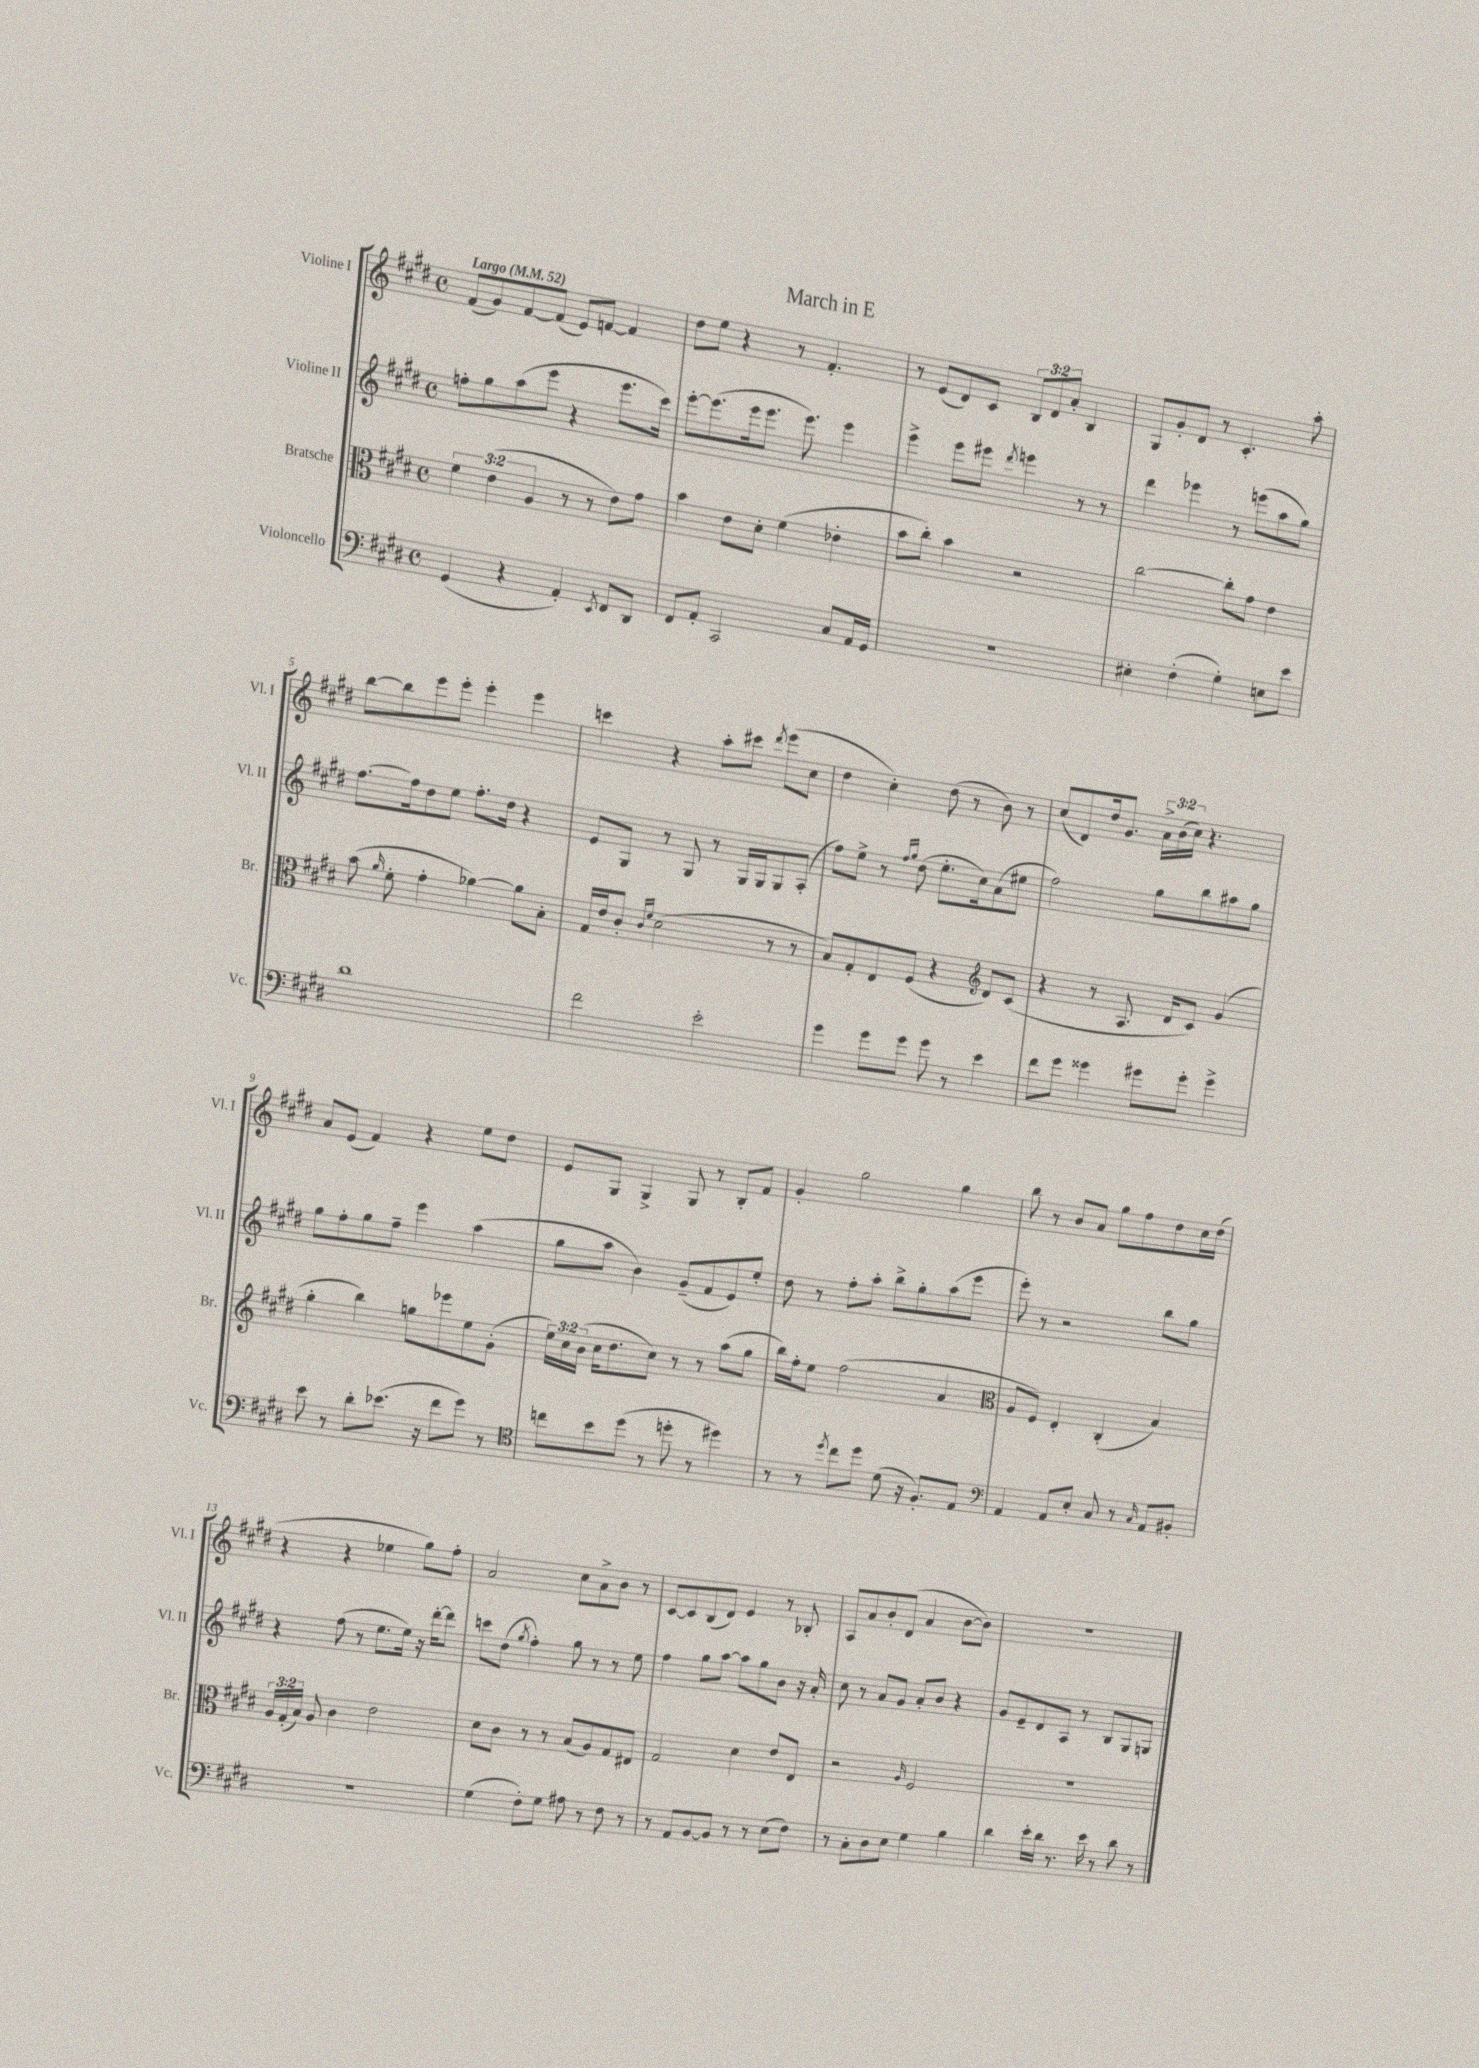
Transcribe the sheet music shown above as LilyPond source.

\header { title = "March in E" }
<<
\new StaffGroup <<
\new Staff = "s0" \with { instrumentName = "Violine I" shortInstrumentName = "Vl. I" } {
    \clef treble \key e \major \defaultTimeSignature \time 4/4 \override Staff.TupletNumber.text = #tuplet-number::calc-fraction-text \tempo "Largo" 4 = 52
    \autoBeamOff fis'8[( gis'8) fis'8~ fis'8]( e'8[) f'8]~ f'4 |
    dis''8[ e''8] r4 r8 fis'4.-. |
    r8 e'8[( dis'8) cis'8] \tuplet 3/2 { b8[ dis'8 a'8]-. } b4 |
    gis8[ gis'8-. dis'8] r8 cis'4.-. a''8-. |
    b''8[~ b''8 e'''8 e'''8]-. e'''4-. e'''4 |
    c'''4 r4 a''8[-. cis'''8] \acciaccatura { dis'''8 } e'''8[( cis''8] |
    dis''4 cis''4-.) dis''8( r8 b'8) r8 |
    cis''8[( dis'8) dis''16 gis'8.] \tuplet 3/2 { a'16[-> b'16( cis''16]) } r4. |
    a'8[ e'8]( fis'4) r4 e''8[ dis''8] |
    e'8[ gis8] gis4-> gis8 r8 b8[-. fis'8] |
    gis'4-. gis''2 gis''4 |
    b''8 r8 b'8[ a'8] gis''8[ fis''8 dis''8 cis''16 dis''16]( |
    r4 r4 ees''4 gis''8[) fis''8]-. |
    a'2 cis''8[ a'8-> b'8] r8 |
    cis'8[~ cis'8 b8( dis'8]) e'4 r8 bes8-. |
    a8[ a'8 b'8-. dis'8]( a'4 b'8[~ b'8]) |
    R1 \bar "|." |
}
\new Staff = "s1" \with { instrumentName = "Violine II" shortInstrumentName = "Vl. II" } {
    \clef treble \key e \major \defaultTimeSignature \time 4/4
    \autoBeamOff f''8[-. gis''8 a''8( e'''8] r4 e'''8.[ cis'''16]) |
    e'''8[~-. e'''8.( e'''16 e'''8.] e'''8.) e'''4 |
    e'''4-> e'''8[ eis'''8] \acciaccatura { dis'''8 } e'''4 r8 r8 |
    dis'''4 ees'''4 r8 e'''8[( a''8 gis''8]) |
    fis''8.[~ fis''16 dis''8 e''8] fis''8.[-. dis''16] r4 |
    e'8[ gis8] r8 gis8 r8 gis16[ gis16 gis8 a8]-.( |
    fis''8[) e''8]-> r8 \grace { fis''16[ gis''16] } dis''8( e''8.[-. cis''16) a'8( eis''8] |
    fis''2) gis''8[ b''8 ais''8 gis''8] |
    gis''8[ fis''8-. gis''8 fis''8]-- e'''4 a''4( |
    gis''8[ a''8] b'4) gis'8[--( fis'8 e'8) e''8]-. |
    dis''8 r8 fis''8[-. a''8]-. b''8[-> gis''8-. a''8( e'''8] |
    e'''8-.) r8 r2 b''8[ gis''8] |
    r4 fis''8( r8 e''8.[ e''16]) r16 dis'''16[~-. dis'''8] |
    c'''8[ dis''8]( \acciaccatura { gis''8 } fis''4-.) gis''8 r8 r8 e''8 |
    fis''4 gis''8[ a''8]~ a''8[ gis''8 b'8] r16 a'16-. |
    cis''8 r8 a'8[ gis'8] a'8[-. b'8] r4 |
    gis'8[ e'8-- dis'8 a8] r8 b8[ gis8 g8] \bar "|." |
}
\new Staff = "s2" \with { instrumentName = "Bratsche" shortInstrumentName = "Br." } {
    \clef alto \key e \major \defaultTimeSignature \time 4/4 \override Staff.TupletNumber.text = #tuplet-number::calc-fraction-text
    \autoBeamOff \tuplet 3/2 { fis'4 e'4( a4 } r8 r8 e'8[) gis'8] |
    b'4 e'8[ dis'8]-. fis'4( ees'4-. |
    b'8[ cis''8]-.) b'4 r2 |
    cis''2~ cis''8[-. gis'8] e'4 |
    b'8( \grace { a'16 } fis'8-. gis'4-. aes'4~) aes'8[ b8]-. |
    gis16[ e'16 cis'8]-. \grace { cis'16[ fis'16] } dis'2( r8 r8 |
    b8[) gis8-. e8 fis8]( r4 \clef treble dis'8[) cis'8]( |
    r4 r8 a8. dis'16[ cis'8]) gis'4( |
    gis''4-. b''4) g''8[ ees'''8 e''8 gis'8]-.( |
    \tuplet 3/2 { e''16[) cis''16 b'16]( } cis''16[ dis''8. cis''8]) r8 r8 a''8[( gis''8] |
    b''16[) fis''16-. e''8] fis''2( a'4 |
    \clef alto a8[ fis8]) e4-. cis4-.( b4) |
    \tuplet 3/2 { a16[ gis16-.( b16]) } a8 cis'4 e'2 |
    dis'8[ cis'8] r8 r8 b8[( a8) gis8 eis8] |
    gis2 dis'4 e'8[ e8] |
    r2 \grace { a16 } fis2 |
    R1 \bar "|." |
}
\new Staff = "s3" \with { instrumentName = "Violoncello" shortInstrumentName = "Vc." } {
    \clef bass \key e \major \defaultTimeSignature \time 4/4
    \autoBeamOff gis,4( r4 a,4-.) \acciaccatura { e,8 } fis,8[ dis,8] |
    fis,8[ a,8]-. cis,2 cis8[ a,16 gis,16] |
    r1 |
    eis4-. fis4-.( gis4-.) e8[ e'8] |
    dis'1 |
    fis'2 e'2-. |
    gis'4 gis'8[ gis'8] gis'8 r8 e'4 |
    fis'8[ gis'8] gisis'4 gis'8[ gis'8]-. gis'4-> |
    e'8 r8 dis'8[-. ees'8.]( r16 fis'8[ gis'8]) r8 |
    \clef tenor c''8[ b'8 dis''8]( r8 d''8-. r8 dis''4) |
    r8 r8 \acciaccatura { dis''8 } cis''8[ dis''8] dis'8( r16 fis8.[-.) e8] |
    \clef bass a,4 a,8[ e8]-. cis8 r8 \grace { cis16 } a,8[ bis,8]-. |
    R1 |
    gis4( fis8[-.) gis8] ais8 r8 fis8 r8 |
    r8 a,8[ b,8~ b,8] r8 r8 e8[( fis8]) |
    r8 cis8[-. dis8 e8] gis4 b4 |
    dis'4 e'16[-. dis'16] r8. e'16 r8 dis'8 r8 \bar "|." |
}
>>
>>
